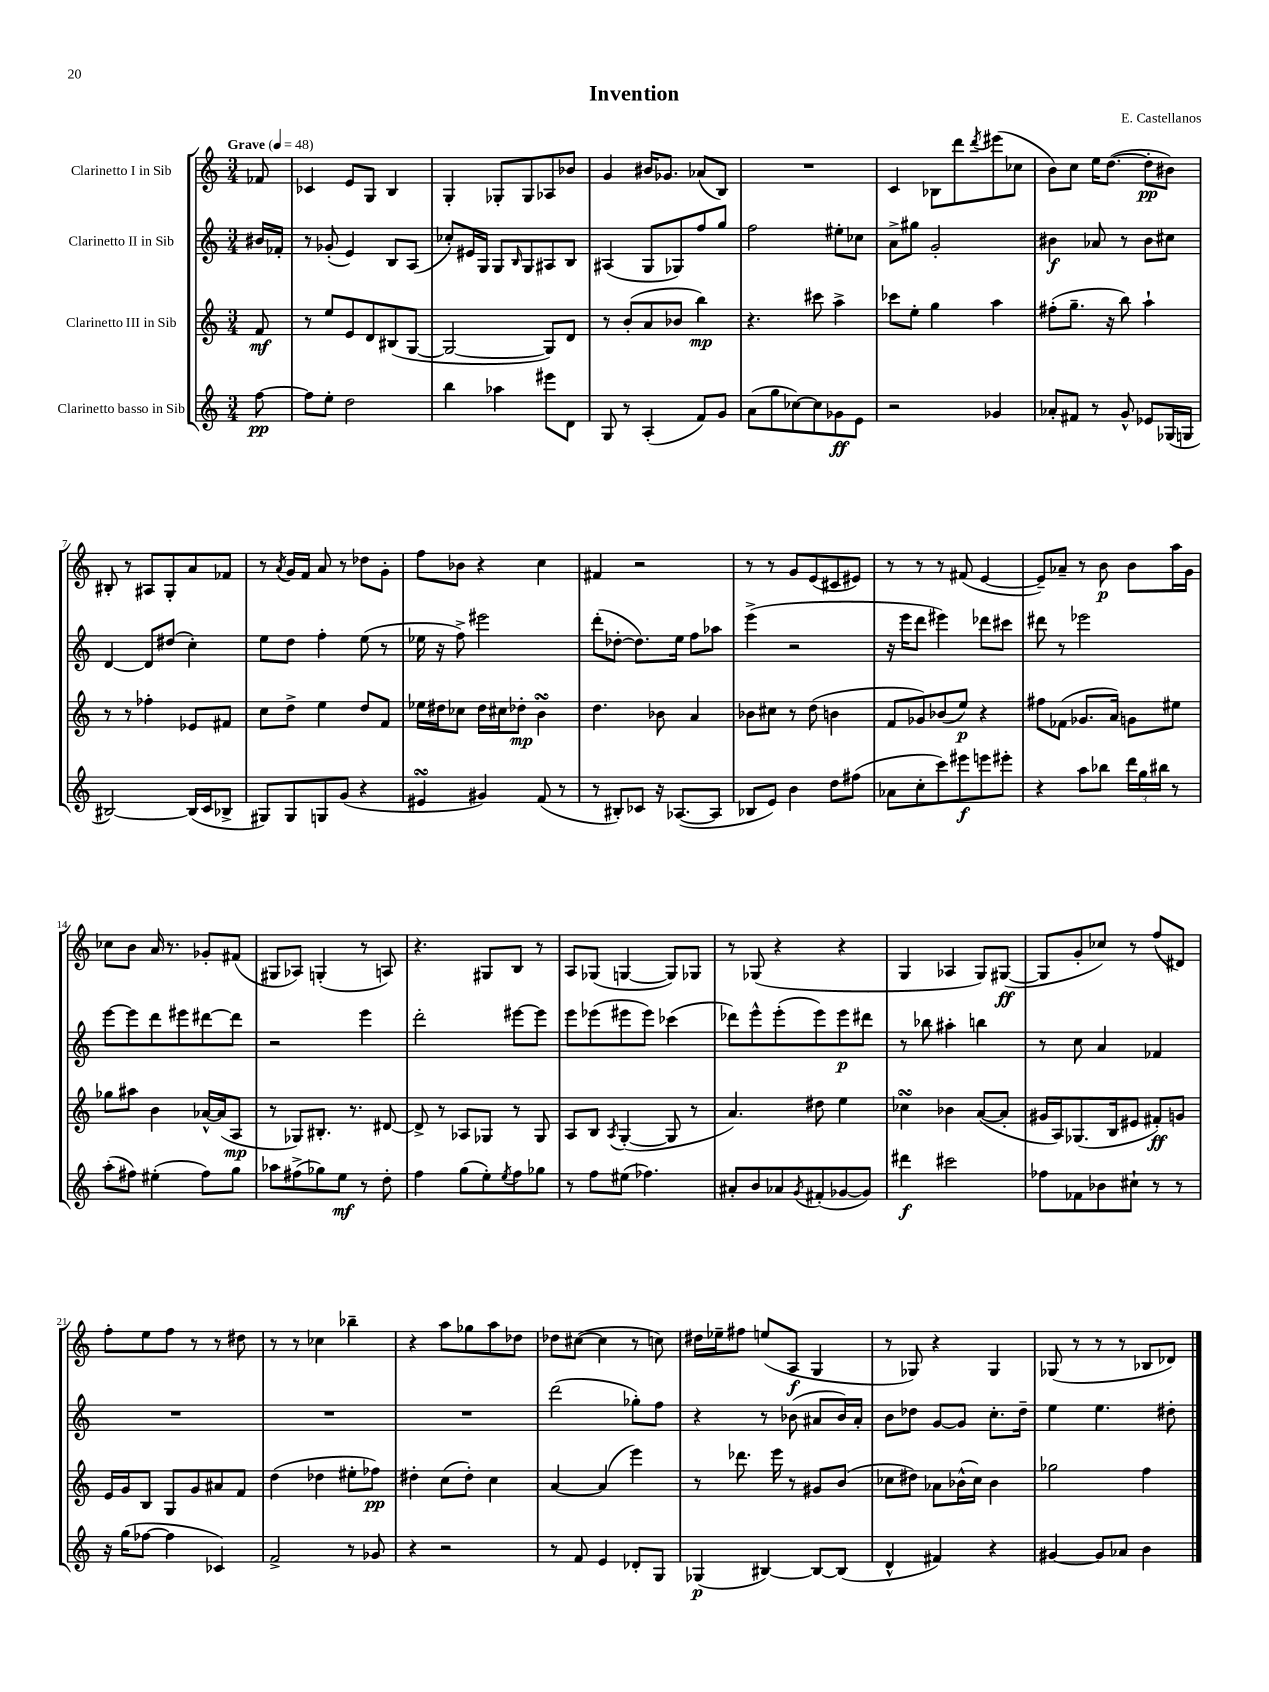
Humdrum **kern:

**kern	**dynam	**kern	**dynam	**kern	**dynam	**kern	**dynam
*part4	*part4	*part3	*part3	*part2	*part2	*part1	*part1
*staff4	*staff4	*staff3	*staff3	*staff2	*staff2	*staff1	*staff1
*I"Clarinetto basso in Sib	*	*I"Clarinetto III in Sib	*	*I"Clarinetto II in Sib	*	*I"Clarinetto I in Sib	*
*clefG2	*	*clefG2	*	*clefG2	*	*clefG2	*
*k[]	*	*k[]	*	*k[]	*	*k[]	*
*M3/4	*	*M3/4	*	*M3/4	*	*M3/4	*
*MM48	*	*MM48	*	*MM48	*	*MM48	*
=	=	=	=	=	=	=	=
!	!	!	!	!	!	!LO:TX:a:B:t=Grave	!
[8ff\	pp	8f/	mf	16b#X/LL	.	8f-X/	.
.	.	.	.	16f-X'/JJ	.	.	.
=1	=1	=1	=1	=1	=1	=1	=1
8ff\L]	.	8r	.	8r	.	4c-X/	.
8ee'\J	.	8ee/L	.	(8g-X'/	.	.	.
2dd\	.	8e/	.	4e/)	.	8e/L	.
.	.	8d/	.	.	.	8G/J	.
.	.	(8B#X/	.	8B/L	.	4B/	.
.	.	[8G/J	.	(8A/J	.	.	.
=2	=2	=2	=2	=2	=2	=2	=2
4bb\	.	2G/_	.	8cc-X'/L)	.	4G'/	.
.	.	.	.	16e#X/L	.	.	.
.	.	.	.	16G/JJ	.	.	.
4aa-X\	.	.	.	8G/L	.	8G-X'/L	.
.	.	.	.	16qqB/	.	.	.
.	.	.	.	8G/	.	8G-/	.
8eee#X\L	.	8G/L])	.	8A#X/	.	8A-X/	.
8d\J	.	8d/J	.	8B/J	.	8b-X/J	.
=3	=3	=3	=3	=3	=3	=3	=3
8G/	.	8r	.	(4A#X/	.	4g/	.
8r	.	(8b'/L	.	.	.	.	.
(4A'/	.	8a/	.	8G/L	.	16b#X/KL	.
.	.	.	.	.	.	8.g-X/J	.
.	.	8b-X/J	.	8G-X/)	.	.	.
8f/L)	.	4bb\)	mp	8ff/	.	(8a-X/L	.
8g/J	.	.	.	8gg/J	.	8B/J)	.
=4	=4	=4	=4	=4	=4	=4	=4
(8a\L	.	4.r	.	2ff\	.	2.r	.
8gg\	.	.	.	.	.	.	.
[8cc-X\)	.	.	.	.	.	.	.
8cc-\]	.	8ccc#X\	.	.	.	.	.
8g-X\	ff	4aa^\	.	8ee#X'\L	.	.	.
8e\J	.	.	.	8cc-X\J	.	.	.
=5	=5	=5	=5	=5	=5	=5	=5
2r	.	8ccc-X\L	.	8a^\L	.	4c/	.
.	.	8ee'\J	.	8gg#X\J	.	.	.
.	.	4gg\	.	2g'/	.	8B-X\L	.
.	.	.	.	.	.	8ddd\	.
.	.	.	.	.	.	8qddd/	.
4g-X/	.	4aa\	.	.	.	(8eee#X\	.
.	.	.	.	.	.	8cc-X\J	.
=6	=6	=6	=6	=6	=6	=6	=6
8a-X'/L	.	(8ff#X'\L	.	4b#X\	f	8b\L)	.
8f#X/J	.	8.gg~\J	.	.	.	8cc\J	.
8r	.	.	.	8a-X/	.	16ee\KL	.
.	.	16r	.	.	.	([8.dd\J	.
8g^^/	.	8bb\)	.	8r	.	.	.
8e-X/L	.	4aa`\	.	8b#\L	.	8dd'\L]	pp
(16G-X/L	.	.	.	8cc#X\J	.	8b#X\J)	.
16Gn/JJ	.	.	.	.	.	.	.
!!LO:LB:g=z
=7	=7	=7	=7	=7	=7	=7	=7
[2B#X/)	.	8r	.	[4d/	.	8B#X'/	.
.	.	8r	.	.	.	8r	.
.	.	4ff-X'\	.	8d/L]	.	8A#X/L	.
.	.	.	.	(8dd#X/J	.	8G'/	.
(16B#/LL]	.	8e-X/L	.	4cc'\)	.	8a/	.
16c/J	.	.	.	.	.	.	.
8B-X^/J	.	8f#X/J	.	.	.	8f-X/J	.
=8	=8	=8	=8	=8	=8	=8	=8
8G#X/L)	.	8cc\L	.	8ee\L	.	8r	.
.	.	.	.	.	.	8qa/	.
8G#/	.	8dd^\J	.	8dd\J	.	16g/LL	.
.	.	.	.	.	.	16f/JJ	.
8Gn/	.	4ee\	.	4ff'\	.	8a/	.
(8g/J	.	.	.	.	.	8r	.
4r	.	8dd/L	.	(8ee\	.	8dd-X\L	.
.	.	8f/J	.	8r	.	8g'\J	.
=9	=9	=9	=9	=9	=9	=9	=9
4e#XsSsS/	.	16ee-X\LL	.	16ee-X\	.	8ff\L	.
.	.	16dd#X\J	.	16r	.	.	.
.	.	8cc-X\J	.	8ff^\)	.	8b-X\J	.
4g#X/)	.	16dd#\LL	.	2eee#X\	.	4r	.
.	.	16cc#X\J	.	.	.	.	.
.	.	8dd-X'\J	mp	.	.	.	.
(8f/	.	4bsSsS\	.	.	.	4cc\	.
8r	.	.	.	.	.	.	.
=10	=10	=10	=10	=10	=10	=10	=10
8r	.	4.dd\	.	(8ddd'\L	.	4f#X/	.
8B#X'/L)	.	.	.	[8dd-X'\J	.	.	.
8c-X/J	.	.	.	8.dd-\L])	.	2r	.
16r	.	8b-X\	.	.	.	.	.
([8.A-X/L	.	.	.	16ee\Jk	.	.	.
.	.	4a/	.	8ff\L	.	.	.
8A-/J]	.	.	.	8aa-X\J	.	.	.
=11	=11	=11	=11	=11	=11	=11	=11
8B-X/L	.	8b-X\L	.	(4eee^\	.	8r	.
8e/J)	.	8cc#X\J	.	.	.	8r	.
4b\	.	8r	.	2r	.	8g/L	.
.	.	(8dd\	.	.	.	(8e/	.
8dd\L	.	4bn\	.	.	.	8c#X/	.
(8ff#X\J	.	.	.	.	.	8e#X/J)	.
=12	=12	=12	=12	=12	=12	=12	=12
8a-X\L	.	8f/L	.	16r	.	8r	.
.	.	.	.	16eee\KL	.	.	.
8cc'\	.	8g-X/)	.	8ddd\J	.	8r	.
8ccc\)	.	(8b-X/	.	4eee#X\)	.	8r	.
8eee#X\	f	8ee/J)	p	.	.	(8f#X/	.
8eeen\	.	4r	.	8ddd-X\L	.	[4e/	.
8eee#X'\J	.	.	.	8ccc#X\J	.	.	.
=13	=13	=13	=13	=13	=13	=13	=13
4r	.	8ff#X\L	.	8ddd#X\	.	8e~/L])	.
.	.	(8f-X\J	.	8r	.	8a-X~/J	.
8aa\L	.	8.g-X/L	.	2eee-X\	.	8r	.
8bb-X\J	.	.	.	.	.	8b\	p
.	.	16a/Jk)	.	.	.	.	.
24ddd\LL	.	8gn\L	.	.	.	8b\L	.
24gg\	.	.	.	.	.	.	.
24bb#X\JJ	.	.	.	.	.	.	.
8r	.	8ee#X\J	.	.	.	16aa\L	.
.	.	.	.	.	.	16g\JJ	.
!!LO:LB:g=z
=14	=14	=14	=14	=14	=14	=14	=14
(8aa'\L	.	8gg-X\L	.	[8eee\L	.	8cc-X\L	.
8ff#X\J)	.	8aa#X\J	.	8eee\]	.	8b\J	.
(4ee#X'\	.	4b\	.	8ddd\	.	16a/	.
.	.	.	.	.	.	8.r	.
.	.	.	.	8eee#X\	.	.	.
8ff#\L)	.	[16a-X^^/LL	.	[8ddd#X\	.	8g-X'/L	.
.	.	(16a-/J]	.	.	.	.	.
8gg\J	.	8A/J	mp	8ddd#\J]	.	(8f#X/J	.
=15	=15	=15	=15	=15	=15	=15	=15
8aa-X\L	.	8r	.	2r	.	8G#X/L	.
(8ff#X^\	.	8G-X/L)	.	.	.	8A-X/J)	.
8gg-X\)	.	8.B#X'/J	.	.	.	(4Gn'/	.
8ee\J	mf	.	.	.	.	.	.
.	.	8.r	.	.	.	.	.
8r	.	.	.	4eee\	.	8r	.
8dd'\	.	[8d#X/	.	.	.	8An/)	.
=16	=16	=16	=16	=16	=16	=16	=16
4ff\	.	8d#^/]	.	2ddd'\	.	4.r	.
.	.	8r	.	.	.	.	.
(8gg\L	.	8A-X/L	.	.	.	.	.
8ee'\)	.	8G-X/J	.	.	.	8G#X/L	.
8qee/	.	.	.	.	.	.	.
8ff\	.	8r	.	[8eee#X\L	.	8B/J	.
8gg-X\J	.	8G-/	.	8eee#\J]	.	8r	.
=17	=17	=17	=17	=17	=17	=17	=17
8r	.	8A/L	.	8eee\L	.	8A/L	.
8ff\L	.	8B/J	.	(8eee-X\	.	(8G-X/J	.
.	.	8qA/	.	.	.	.	.
(8ee#X\J	.	([4G'/	.	8eee#X\	.	[4Gn/	.
4.ff-X\)	.	.	.	8eee#\J)	.	.	.
.	.	8G/]	.	(4ccc-X\	.	8G/L])	.
.	.	8r	.	.	.	8G-X/J	.
=18	=18	=18	=18	=18	=18	=18	=18
8a#X'/L	.	4.a/)	.	8ddd-X\L)	.	8r	.
8b/	.	.	.	8eee^^\	.	(8G-X/	.
8a-X/	.	.	.	(8eee'\	.	4r	.
8qg/	.	.	.	.	.	.	.
(8f#X'/	.	8dd#X\	.	8eee\)	.	.	.
[8g-X/	.	4ee\	.	8eee\	p	4r	.
8g-/J])	.	.	.	8ddd#X\J	.	.	.
=19	=19	=19	=19	=19	=19	=19	=19
4ddd#X\	f	4cc-XsSSs\	.	8r	.	4G/	.
.	.	.	.	8bb-X\	.	.	.
2ccc#X\	.	4b-X\	.	4aa#X'\	.	4A-X/	.
.	.	([8a/L	.	4bbn\	.	8G/L)	.
.	.	8a'/J]	.	.	.	([8G#X/J	ff
=20	=20	=20	=20	=20	=20	=20	=20
8ff-X\L	.	16g#X/LL	.	8r	.	8G#/L]	.
.	.	16A/J)	.	.	.	.	.
8f-X\	.	(8.G-X/	.	8cc\	.	8g'/	.
8b-X\	.	.	.	4a/	.	8cc-X/J)	.
.	.	16B/k	.	.	.	.	.
8cc#X`\J	.	8e#X/J	.	.	.	8r	.
8r	.	8f#X'/L)	ff	4f-X/	.	(8ff/L	.
8r	.	8gn/J	.	.	.	8d#X/J)	.
!!LO:LB:g=z
=21	=21	=21	=21	=21	=21	=21	=21
16r	.	16e/LL	.	2.r	.	8ff'\L	.
(16gg\KL	.	16g/J	.	.	.	.	.
[8ff-X\J	.	8B/J	.	.	.	8ee\	.
4ff-\]	.	8G/L	.	.	.	8ff\J	.
.	.	8g/	.	.	.	8r	.
4c-X/)	.	8a#X/	.	.	.	8r	.
.	.	8f/J	.	.	.	8dd#X\	.
=22	=22	=22	=22	=22	=22	=22	=22
2f^/	.	(4dd\	.	2.r	.	8r	.
.	.	.	.	.	.	8r	.
.	.	4dd-X\	.	.	.	4cc-X\	.
8r	.	8ee#X'\L	.	.	.	4bb-X~\	.
8g-X/	.	8ff-X\J)	pp	.	.	.	.
=23	=23	=23	=23	=23	=23	=23	=23
4r	.	4dd#X'\	.	2.r	.	4r	.
2r	.	(8cc\L	.	.	.	8aa\L	.
.	.	8dd#'\J)	.	.	.	8gg-X\	.
.	.	4cc\	.	.	.	8aa\	.
.	.	.	.	.	.	8dd-X\J	.
=24	=24	=24	=24	=24	=24	=24	=24
8r	.	[4a/	.	(2ddd\	.	8dd-X\L	.
8f/	.	.	.	.	.	([8cc#X\J	.
4e/	.	(4a/]	.	.	.	4cc#\]	.
8d-X'/L	.	4eee\)	.	8gg-X'\L)	.	8r	.
8G/J	.	.	.	8ff\J	.	8ccn\)	.
=25	=25	=25	=25	=25	=25	=25	=25
(4G-X/	p	8r	.	4r	.	16dd#X\LL	.
.	.	.	.	.	.	16ee-X~\J	.
.	.	8.ddd-X\	.	.	.	8ff#X\J	.
[4B#X/)	.	.	.	8r	.	(8een/L	.
.	.	16eee\	.	.	.	.	.
.	.	8r	.	(8b-X\	.	8A/J	f
8B#/L_	.	8g#X/L	.	8a#X/L	.	4G/	.
(8B#/J]	.	(8b/J	.	16b-/L)	.	.	.
.	.	.	.	16a#'/JJ	.	.	.
=26	=26	=26	=26	=26	=26	=26	=26
4d^^/	.	8cc-X\L	.	8b\L	.	8r	.
.	.	8dd#X\J)	.	8dd-X\J	.	8G-X/)	.
4f#X/)	.	8a-X\L	.	[8g/L	.	4r	.
.	.	(16b-X^^\L	.	8g/J]	.	.	.
.	.	16cc-\JJ)	.	.	.	.	.
4r	.	4b-\	.	8.cc'\L	.	4G-/	.
.	.	.	.	16dd-~\Jk	.	.	.
=27	=27	=27	=27	=27	=27	=27	=27
[4g#X/	.	2gg-X\	.	4ee\	.	(8G-X/	.
.	.	.	.	.	.	8r	.
8g#/L]	.	.	.	4.ee\	.	8r	.
8a-X/J	.	.	.	.	.	8r	.
4b\	.	4ff\	.	.	.	8B-X/L	.
.	.	.	.	8dd#X'\	.	8d-X/J)	.
==	==	==	==	==	==	==	==
*-	*-	*-	*-	*-	*-	*-	*-
